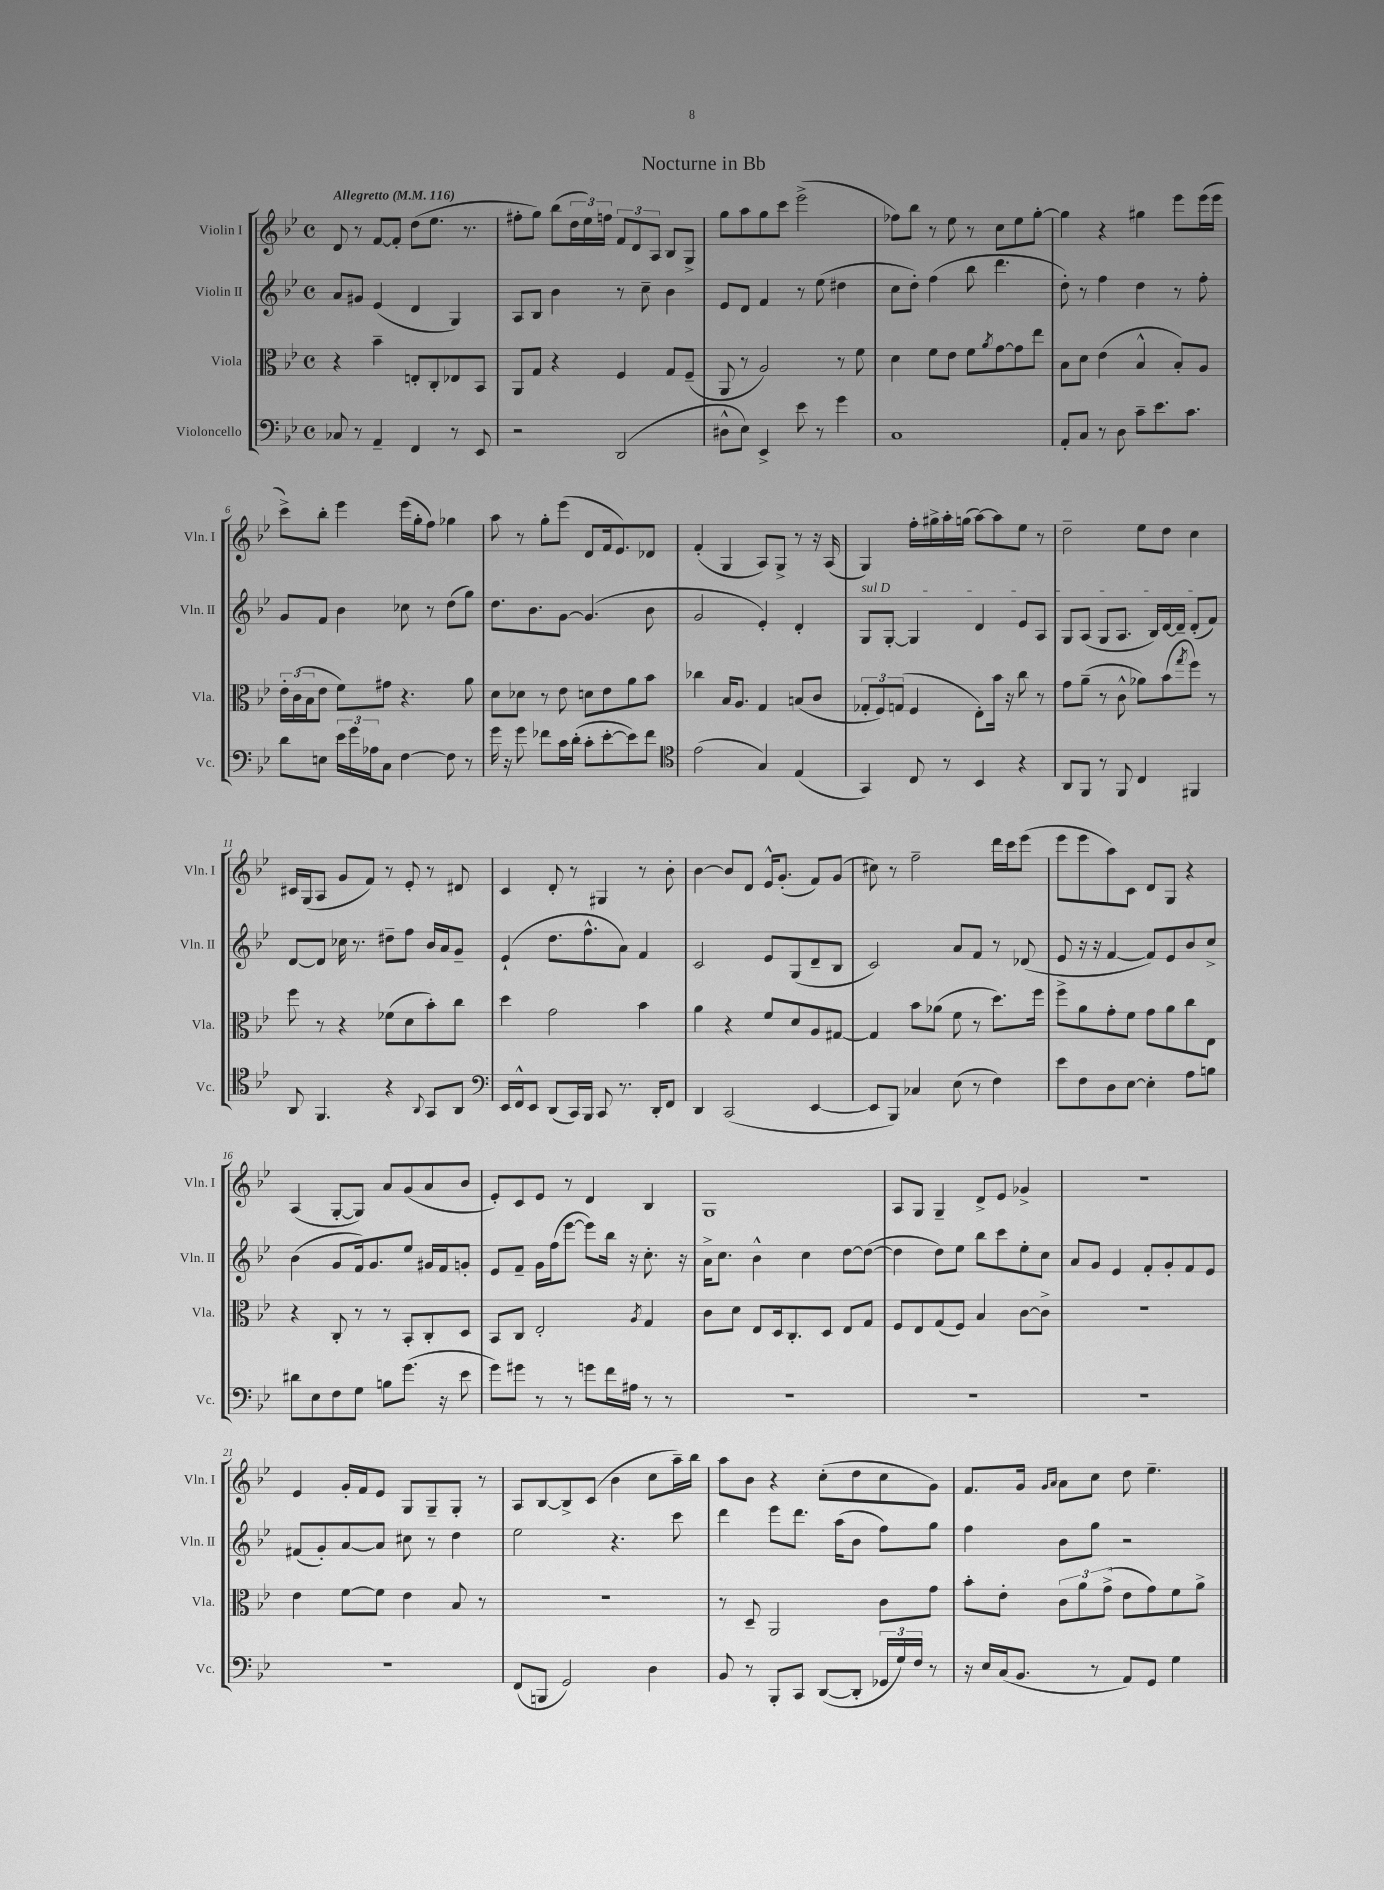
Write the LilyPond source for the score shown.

\header { title = "Nocturne in Bb" }
<<
\new StaffGroup <<
\new Staff = "s0" \with { instrumentName = "Violin I" shortInstrumentName = "Vln. I" } {
    \clef treble \key bes \major \defaultTimeSignature \time 4/4 \tempo "Allegretto" 4 = 116
    d'8 r8 f'8~ f'8-. d''8( ees''8. r8. |
    fis''8-. g''8) bes''8( \tuplet 3/2 { d''16 ees''16) f''16 } \tuplet 3/2 { f'8 d'8 a8 } bes8 g8-> |
    g''8 a''8 g''8 c'''8 ees'''2->( |
    fes''8) bes''8 r8 ees''8 r8 c''8 ees''8 g''8~-. |
    g''4 r4 gis''4 ees'''8 ees'''16( ees'''16 |
    c'''8->) bes''8-. ees'''4 ees'''16( g''16-. f''8) ges''4 |
    a''8 r8 g''8-. ees'''8( d'8 f'16 ees'8.) des'8 |
    f'4-.( g4 a8) g8-> r8 r16 a16( |
    g4) f''16-. gis''16-> a''16-. g''16( a''8~) a''8 ees''8 r8 |
    d''2-- ees''8 d''8 c''4 |
    cis'16 g16( a8 g'8 f'8) r8 ees'8-. r8 dis'8 |
    c'4 d'8-. r8 gis4 r8 bes'8-. |
    bes'4~ bes'8 d'8 ees'16-^ g'8.-.( f'8) g'8( |
    cis''8) r8 f''2-- d'''16 c'''16 ees'''8( |
    ees'''8 ees'''8 a''8) c'8 d'8 g8 r4 |
    a4( g8~-. g8) a'8 g'8( a'8 bes'8 |
    ees'8-.) c'8 ees'8 r8 d'4 bes4 |
    g1 |
    a8 g8 g4-- d'8-> ees'8 ges'4-> |
    R1 |
    ees'4 g'16-. f'16 ees'8 g8 g8-- g8-. r8 |
    a8 bes8~ bes8-> c'8( bes'4 c''8 a''16--) bes''16 |
    a''8 bes'8 r4 c''8-.( d''8 c''8 g'8) |
    f'8. g'16 \grace { g'16 a'16 } a'8 c''8 d''8 ees''4.-- \bar "|." |
}
\new Staff = "s1" \with { instrumentName = "Violin II" shortInstrumentName = "Vln. II" } {
    \clef treble \key bes \major \defaultTimeSignature \time 4/4
    a'8 gis'8 ees'4( d'4 g4) |
    a8 bes8 bes'4 r8 c''8-- bes'4 |
    ees'8 d'8 f'4 r8 ees''8( dis''4 |
    c''8 d''8-.) f''4( bes''8 d'''4. |
    d''8-.) r8 f''4 d''4 r8 f''8-. |
    g'8 f'8 bes'4 ces''8 r8 d''8( g''8) |
    d''8. bes'8. g'8~ g'4.( bes'8 |
    g'2 ees'4-.) d'4-. |
    \once \override TextSpanner.bound-details.left.text = \markup { \italic "sul D" } g8\startTextSpan g8~-. g4 d'4 ees'8 a8 |
    g8 a8( g8 a8. bes16) d'16~ d'16-- d'8-.( f'8\stopTextSpan) |
    d'8~ d'8 ces''16 r8. dis''8-- f''8 bes'16 a'16 g'8-- |
    ees'4-!( d''8. f''8.-^ a'8) f'4 |
    c'2 ees'8 g8( d'8-- bes8 |
    c'2) a'8 f'8 r8 des'8( |
    ees'8 r16 r16 f'4~ f'8) ees'8 bes'8 c''8-> |
    bes'4( g'8 f'16) g'8. ees''8 gis'16 f'16 g'8-. |
    ees'8 f'8-- g'16 f''16( ees'''8~ ees'''8) bes''16 r16 c''8.-. r16 |
    a'16-> c''8. bes'4-^ c''4 d''8~ d''8~( |
    d''4 d''8) ees''8 bes''8 c'''8 ees''8-. c''8 |
    a'8 g'8 ees'4 f'8-. g'8-. f'8 ees'8 |
    fis'8( g'8-.) a'8~ a'8 cis''8 r8 d''4 |
    ees''2 r4. c'''8 |
    d'''4 ees'''8 d'''8. a''16( bes'8 f''8) g''8 |
    f''4 bes'8 g''8 r2 \bar "|." |
}
\new Staff = "s2" \with { instrumentName = "Viola" shortInstrumentName = "Vla." } {
    \clef alto \key bes \major \defaultTimeSignature \time 4/4
    r4 bes'4-- e8-. c8-. ees8 bes,8 |
    a,8 g8 r4 f4 g8 f8--( |
    a,8 r8 a2) r8 f'8 |
    d'4 f'8 ees'8 f'8 \acciaccatura { a'8 } g'8~ g'8 ees''8 |
    bes8 d'8 ees'4( bes4-^ bes8-.) a8 |
    \tuplet 3/2 { ees'16-. c'16( bes16 } ees'8 f'8) gis'8 r4. a'8 |
    d'8 des'8 r8 ees'8 d'8 ees'8 a'8 bes'8 |
    ces''4 bes16 a8. g4 b8( c'8 |
    \tuplet 3/2 { ges8-. f8) g8( } f4 ees8-.) bes'16 r16 c''8 r8 |
    g'8 a'8--( r8 c'8-^ aes'8) bes'8( \acciaccatura { g''8 } f''8) r8 |
    f''8 r8 r4 fes'8( d'8 bes'8-.) c''8 |
    d''4 g'2 bes'4 |
    a'4 r4 f'8 d'8 a8 gis8~ |
    gis4 bes'8 aes'8( f'8 r8 d''8.) f''16 |
    f''8-> a'8 g'8-. f'8 g'8 a'8 c''8 ees8 |
    r4 c8-. r8 r8 bes,8-. c8-. d8 |
    bes,8 c8 ees2-. \acciaccatura { a8 } g4 |
    c'8 d'8 ees8 d16 c8.-. d8 ees8 g8 |
    f8 ees8 g8( f8) bes4 c'8~ c'8-> |
    R1 |
    ees'4 f'8~ f'8 ees'4 bes8 r8 |
    R1 |
    r8 d8-- a,2 c'8 g'8 |
    bes'8-. ees'8-. \tuplet 3/2 { c'8 a'8 g'8->( } ees'8 g'8) f'8 a'8-> \bar "|." |
}
\new Staff = "s3" \with { instrumentName = "Violoncello" shortInstrumentName = "Vc." } {
    \clef bass \key bes \major \defaultTimeSignature \time 4/4
    ces8 r8 a,4-- f,4 r8 ees,8 |
    r2 d,2( |
    dis8-^ ees8) ees,4-> ees'8 r8 g'4 |
    c1 |
    a,8-. c8 r8 d8 c'8-- ees'8. c'8. |
    d'8 e8 \tuplet 3/2 { ees'16 g'16 aes16 } c8 f4~ f8 r8 |
    g'16 r16 g'8 fes'8 c'16 d'16-.( c'8-. ees'8~-. ees'8) fes'8 |
    \clef tenor ees'2( g4) ees4( |
    g,4) c8 r8 bes,4 r4 |
    a,8 f,8 r8 f,8 c4 fis,4 |
    a,8 f,4. r4 \appoggiatura { a,8 } g,8 a,8 |
    \clef bass ees,16 f,16-^ ees,8 d,8( c,16) bes,,16 c,8 r8. d,16-. f,8 |
    d,4 c,2( ees,4~ |
    ees,8 bes,,8) ces4 ees8( r8 f4) |
    ees'8 f8 d8 ees8~ ees4-. a8 b8 |
    dis'8 ees8 f8 g8 b8 g'8.( r16 ees'8 |
    g'8) gis'8 r8 r8 g'8 f'16 ais16 r8 r8 |
    R1 |
    R1 |
    R1 |
    R1 |
    f,8( b,,8 g,2) d4 |
    bes,8 r8 bes,,8-. c,8 d,8~( d,8-. \tuplet 3/2 { ges,16 g16) f16 } r8 |
    r16 ees16 c16( bes,8. r8 a,8) g,8 g4 \bar "|." |
}
>>
>>
